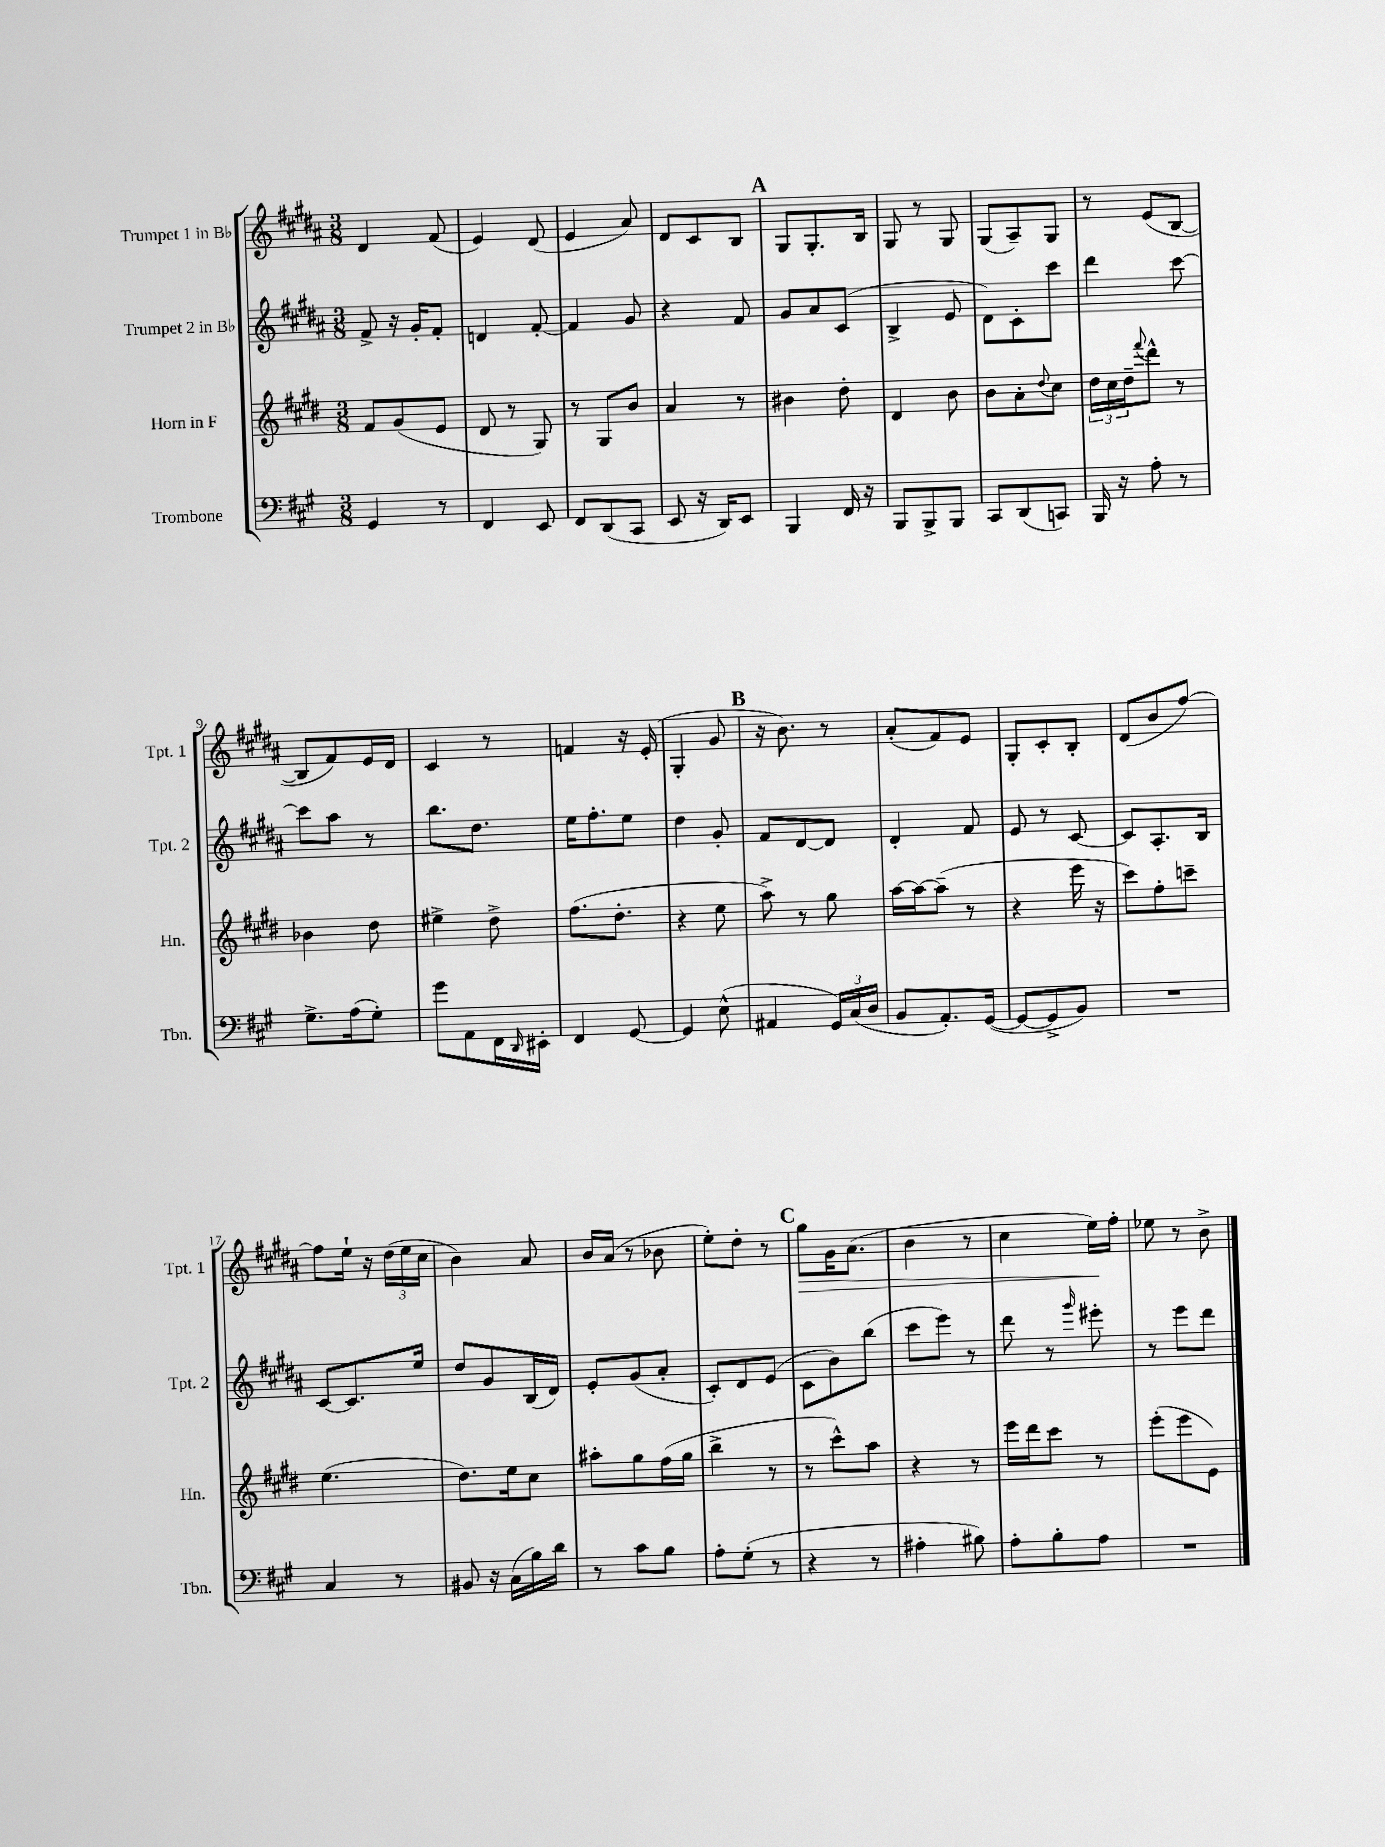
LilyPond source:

<<
\new StaffGroup <<
\new Staff = "s0" \with { instrumentName = "Trumpet 1 in Bb" shortInstrumentName = "Tpt. 1" } {
    \clef treble \key b \major \numericTimeSignature \time 3/8
    dis'4 fis'8( |
    e'4) dis'8( |
    e'4 ais'8) |
    dis'8 cis'8 b8 |
    \mark \markup { \bold "A" } gis8 gis8.-. b16 |
    gis8 r8 gis8 |
    gis8( ais8--) gis8 |
    r8 e'8( b8~ |
    b8 fis'8) e'16 dis'16 |
    cis'4 r8 |
    f'4 r16 e'16-.( |
    gis4-. gis'8 |
    \mark \markup { \bold "B" } r16 b'8.) r8 |
    ais'8-.( fis'8) e'8 |
    gis8-. cis'8-. b8-. |
    dis'8( b'8 fis''8~) |
    fis''8 e''16-! r16 \tuplet 3/2 { dis''16( e''16 cis''16 } |
    b'4) ais'8 |
    b'16 ais'16( r8 bes'8 |
    e''8-.) dis''8-. r8 |
    \mark \markup { \bold "C" } gis''8\> gis'16 ais'8.( |
    b'4 r8 |
    cis''4 e''16\!) fis''16-. |
    ees''8 r8 b'8-> \bar "|." |
}
\new Staff = "s1" \with { instrumentName = "Trumpet 2 in Bb" shortInstrumentName = "Tpt. 2" } {
    \clef treble \key b \major \numericTimeSignature \time 3/8
    fis'8-> r16 gis'16-. fis'8-. |
    d'4 fis'8~-. |
    fis'4 gis'8 |
    r4 fis'8 |
    \mark \markup { \bold "A" } gis'8 ais'8 cis'8( |
    b4-> e'8 |
    dis'8) cis'8-. cis'''8 |
    dis'''4 cis'''8~ |
    cis'''8 ais''8 r8 |
    b''8. dis''8. |
    e''16 fis''8.-. e''8 |
    dis''4 gis'8-. |
    \mark \markup { \bold "B" } fis'8 dis'8~ dis'8 |
    dis'4-. fis'8 |
    e'8 r8 cis'8~ |
    cis'8 ais8.-. b16 |
    cis'8~ cis'8. e''16 |
    dis''8 gis'8 b16( dis'16) |
    e'8-. gis'8( ais'8-. |
    cis'8-.) dis'8 e'8( |
    \mark \markup { \bold "C" } cis'8 b'8) b''8( |
    cis'''8 e'''8) r8 |
    dis'''8 r8 \grace { gis'''16 } eis'''8-. |
    r8 e'''8 dis'''8 \bar "|." |
}
\new Staff = "s2" \with { instrumentName = "Horn in F" shortInstrumentName = "Hn." } {
    \clef treble \key e \major \numericTimeSignature \time 3/8
    fis'8 gis'8( e'8 |
    dis'8 r8 gis8) |
    r8 gis8 b'8 |
    a'4 r8 |
    \mark \markup { \bold "A" } bis'4 dis''8-. |
    dis'4 b'8 |
    b'8 a'8-. \appoggiatura { dis''8 } cis''8 |
    \tuplet 3/2 { dis''16 cis''16 dis''16-- } \appoggiatura { fis'''8 } dis'''8-^ r8 |
    bes'4 dis''8 |
    eis''4-> dis''8-> |
    fis''8.( dis''8.-. |
    r4 e''8 |
    \mark \markup { \bold "B" } a''8->) r8 gis''8 |
    a''16~ a''16~ a''8--( r8 |
    r4 e'''16 r16 |
    cis'''8) fis''8-. c'''8-- |
    e''4.( |
    dis''8.) e''16 cis''8 |
    ais''8-. gis''8 fis''16( gis''16 |
    b''4-> r8 |
    \mark \markup { \bold "C" } r8 cis'''8-^) a''8 |
    r4 r8 |
    e'''16 dis'''16 cis'''8 r8 |
    e'''8-.( e'''8 e'8) \bar "|." |
}
\new Staff = "s3" \with { instrumentName = "Trombone" shortInstrumentName = "Tbn." } {
    \clef bass \key a \major \numericTimeSignature \time 3/8
    gis,4 r8 |
    fis,4 e,8 |
    fis,8 d,8( cis,8 |
    e,8 r16 d,16) e,8 |
    \mark \markup { \bold "A" } b,,4 fis,16 r16 |
    b,,8 b,,8-> b,,8 |
    cis,8 d,8( c,8) |
    b,,16 r16 a8-. r8 |
    gis8.-> a16( gis8-.) |
    gis'8 a,8 fis,16 \grace { d,16 } eis,16-. |
    fis,4 gis,8~ |
    gis,4 e8-^( |
    \mark \markup { \bold "B" } ais,4 \tuplet 3/2 { gis,16) cis16( d16 } |
    b,8 a,8.-.) gis,16~( |
    gis,8~ gis,8-> b,8) |
    R4. |
    cis4 r8 |
    bis,8 r16 cis16( b16) d'16 |
    r8 cis'8 b8 |
    a8-. gis8-.( r8 |
    \mark \markup { \bold "C" } r4 r8 |
    ais4-. bis8) |
    a8-. b8-. a8 |
    R4. \bar "|." |
}
>>
>>
